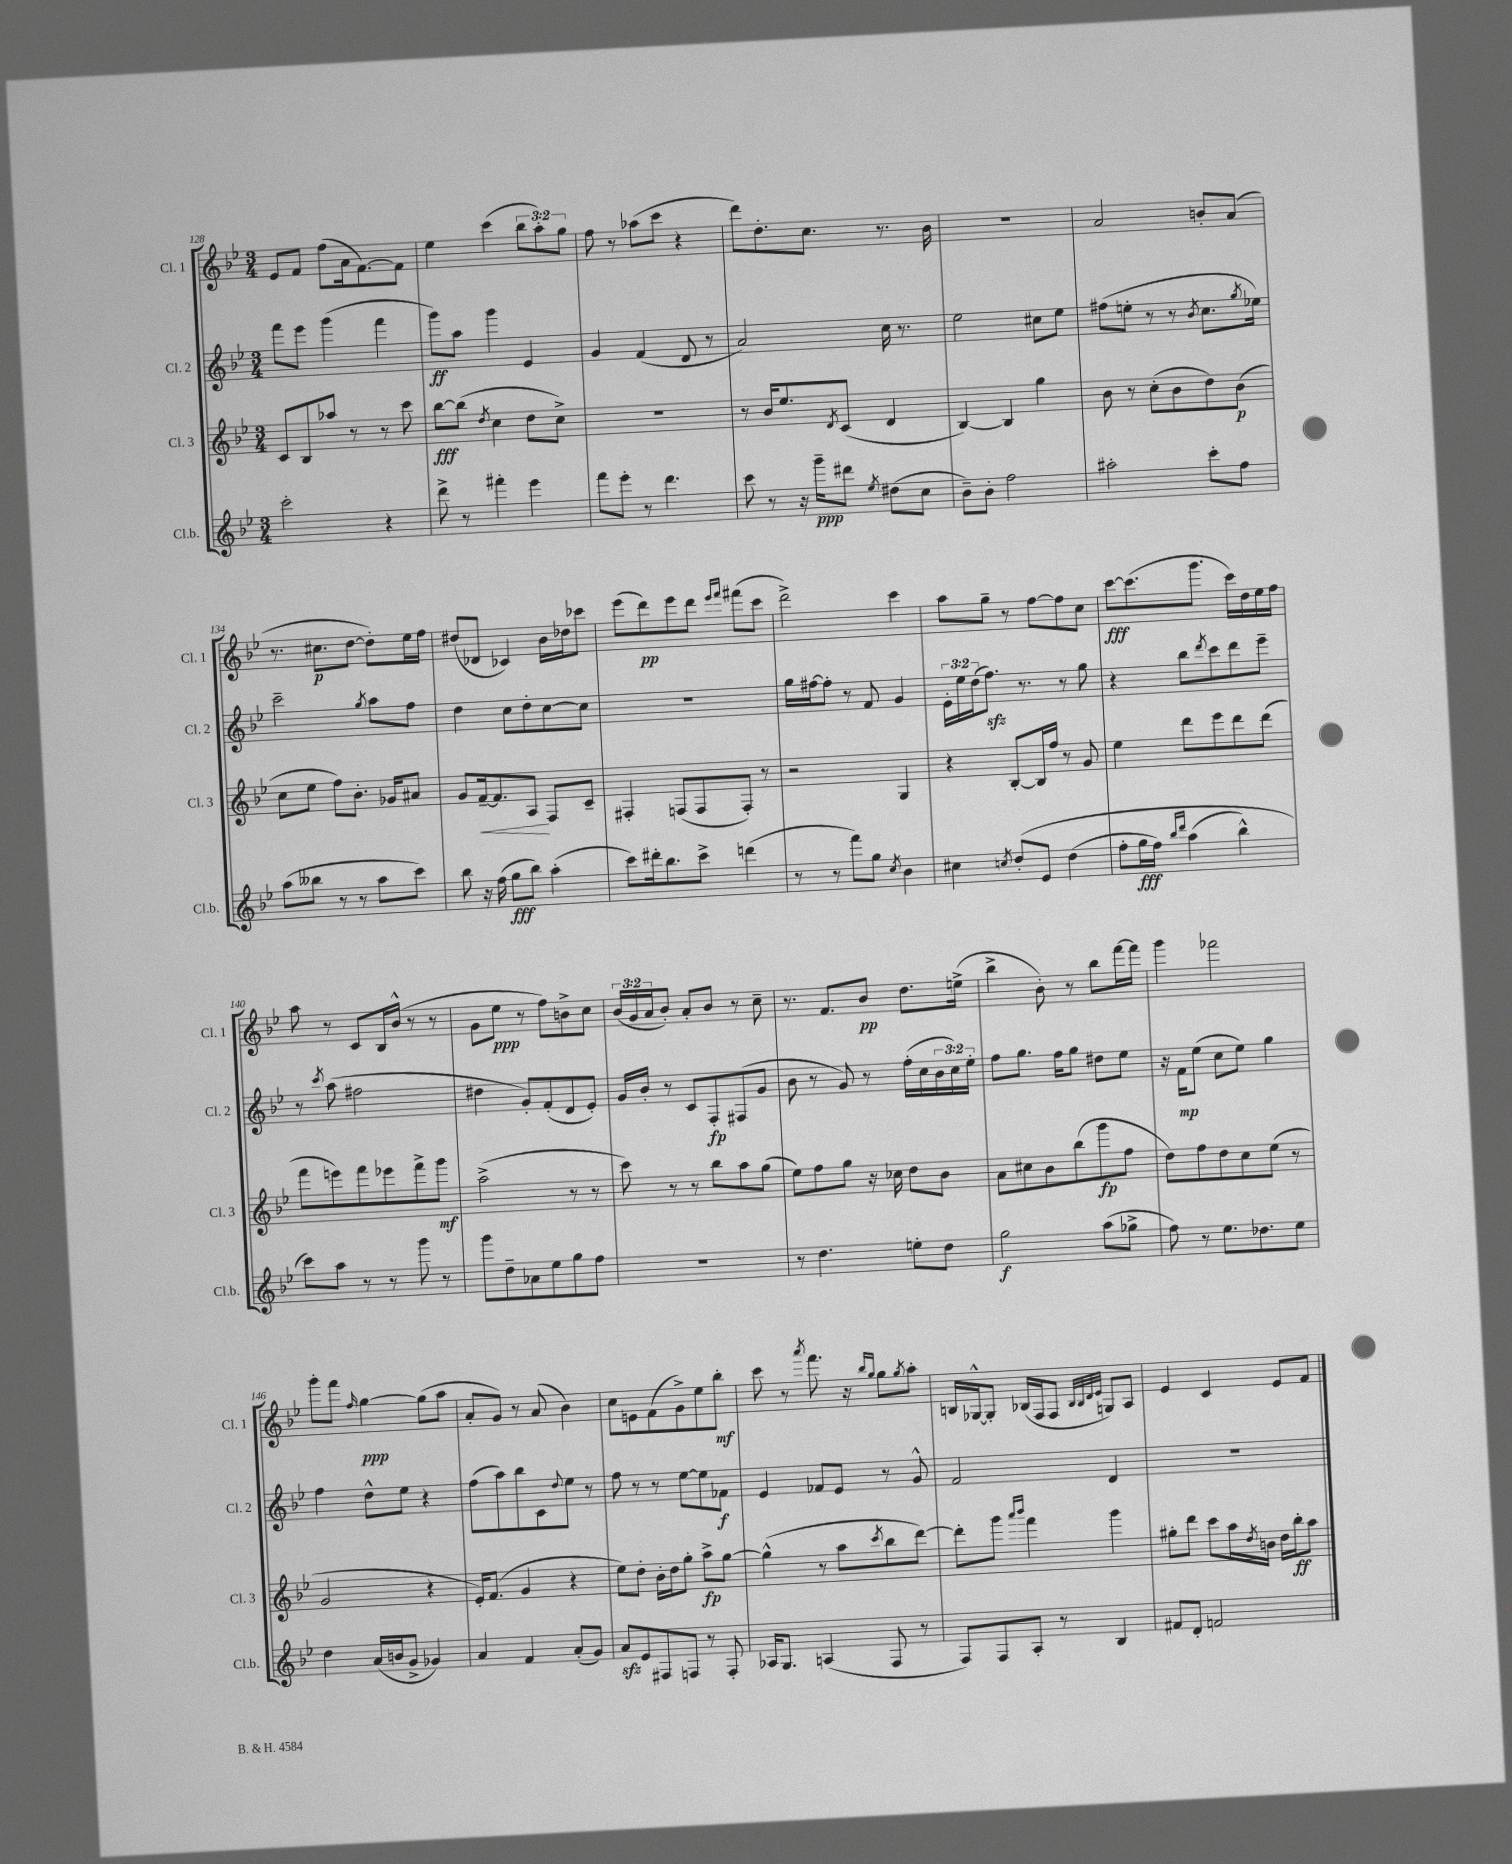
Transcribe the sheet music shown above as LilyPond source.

<<
\new StaffGroup <<
\new Staff = "s0" \with { instrumentName = "Cl. 1" shortInstrumentName = "Cl. 1" } {
    \clef treble \key bes \major \numericTimeSignature \time 3/4 \override Staff.TupletNumber.text = #tuplet-number::calc-fraction-text
    ees'8 f'8 f''8( a'16 f'8.~) f'8 |
    ees''4 c'''4( \tuplet 3/2 { bes''8 a''8-.) g''8 } |
    f''8 r8 aes''8( c'''8 r4 |
    d'''8) d''8.-. c''8. r8. bes'16 |
    R2. |
    a'2 b'8-. a'8( |
    r8. cis''8.\p d''8~ d''8-.) ees''16 f''16 |
    dis''8( des'8 ces'4) bes'16 des''16 ces'''8 |
    ees'''8( d'''8\pp) ees'''8 d'''8 \grace { ees'''16 f'''16 } fis'''8( c'''8 |
    d'''2->) c'''4 |
    a''8 g''8-- r8 f''8~ f''8 c''8 |
    c'''8~\fff c'''8.( g'''8. c'''16) d''16 ees''16 f''16 |
    a''8 r8 c'8 bes16 bes'16-^( r8 r8 |
    g'8 ees''8\ppp r8 f''8) b'8-> c''8 |
    \tuplet 3/2 { bes'16( g'16 a'16 } bes'8-.) a'8-. bes'8 r8 c''8-- |
    r8. f'8. bes'8\pp d''8. e''16->( |
    bes''4-> bes'8-.) r8 bes''8 f'''16~ f'''16 |
    g'''4 fes'''2 |
    g'''8-. f'''8 \grace { f''16 } g''4~\ppp g''8( a''8 |
    a'8-. g'8) r8 a'8( bes'4) |
    c''8 e'8 f'8( g'8->) ees''8 bes''8-.\mf |
    c'''8 r8 \acciaccatura { a'''8 } f'''8. r16 \grace { bes''16 g''16 } g''8 \acciaccatura { g''8 } a''8-. |
    b16 ges16~-^ ges8-. bes16( f16 f8 \grace { bes32 bes32 d'32 ees'32 } g8) a8 |
    ees'4 c'4 ees'8 f'8 \bar "|." |
}
\new Staff = "s1" \with { instrumentName = "Cl. 2" shortInstrumentName = "Cl. 2" } {
    \clef treble \key bes \major \numericTimeSignature \time 3/4 \override Staff.TupletNumber.text = #tuplet-number::calc-fraction-text
    f'''8 ees'''8 g'''4( f'''4 |
    g'''8\ff) a''8 g'''4 ees'4 |
    g'4 f'4( d'8 r8 |
    a'2) c''16 r8. |
    ees''2 cis''8 ees''8 |
    fis''8( e''8-. r8 r8 \acciaccatura { bes'8 } c''8. \acciaccatura { g''8 } ees''16) |
    c'''2-- \acciaccatura { g''8 } a''8 f''8 |
    d''4 c''8 d''8-. c''8~ c''8 |
    R2. |
    g''16 fis''16~ fis''8-. r8 f'8 g'4 |
    \tuplet 3/2 { ees'16-. ees''16 d''16( } f''8.\sfz) r8. r8 g''8 |
    r4 bes''8 \acciaccatura { d'''8 } c'''8 d'''8 ees'''8-- |
    r8 \acciaccatura { c'''8 } a''8( fis''2 |
    dis''4 g'8-.) f'8-.( d'8 ees'8-.) |
    g'16 bes'16-. r8 c'8 f8-.\fp fis8( g'8 |
    bes'8 r8 g'8) r8 f''16-.( c''16 \tuplet 3/2 { bes'16 c''16) ees''16-. } |
    f''8 g''8. f''16 g''8 dis''8 ees''8 |
    r16 f'16\mp ees''8( c''8 ees''8) g''4 |
    f''4 d''8-^ ees''8 r4 |
    f''8( a''8) bes''8 c'8 \appoggiatura { d''8 } ees''8 r8 |
    f''8 r8 r8 ees''8~ ees''8 fes'8\f |
    ees'4 fes'8 ees'8 r8 g'8-^ |
    f'2 d'4 |
    R2. \bar "|." |
}
\new Staff = "s2" \with { instrumentName = "Cl. 3" shortInstrumentName = "Cl. 3" } {
    \clef treble \key bes \major \numericTimeSignature \time 3/4
    c'8 bes8 aes''8 r8 r8 c'''8 |
    bes''8~\fff bes''8( \acciaccatura { d''8 } c''4 d''8 c''8->) |
    R2. |
    r8 bes'16 ees''8. \acciaccatura { d'8 } c'8( d'4 |
    bes4~) bes4 g''4 |
    bes'8 r8 c''8-.( bes'8 d''8) bes'8\p( |
    c''8 ees''8 f''8) bes'8.-. ges'16 ais'8 |
    g'8 f'16~--\< f'8. a8\! f8 c'8-- |
    fis4-. f8( f8 f8-.) r8 |
    r2 g4 |
    r4 bes8~-. bes16 f''16 r8 g'8 |
    ees''4 d'''8 ees'''8 d'''8 d'''8( |
    f'''8 e'''8) f'''8 ees'''8 f'''8-> g'''8\mf |
    a''2->( r8 r8 |
    c'''8) r8 r8 bes''8 a''8 g''8( |
    ees''8) f''8 g''8 r16 ces''16 d''8 bes'8 |
    a'8 cis''8 bes'8 bes''8( g'''8\fp f''8 |
    d''8) f''8 d''8 c''8 ees''8( r8 |
    g'2 r4 |
    ees'16-.) f'8.( g'4 r4 |
    ees''8) d''8-. bes'16-. d''16 g''8-. a''8->\fp g''8~ |
    g''4-^( r8 a''8 \acciaccatura { c'''8 } bes''8 d'''8~) |
    d'''8-. g'''8 \grace { a'''16 bes'''16 } f'''4 g'''4 |
    gis''8-. d'''8 c'''8 a''16 \acciaccatura { d''8 } b'16 d''16 bes''16-.\ff a''8 \bar "|." |
}
\new Staff = "s3" \with { instrumentName = "Cl.b." shortInstrumentName = "Cl.b." } {
    \clef treble \key bes \major \numericTimeSignature \time 3/4
    c'''2-. r4 |
    d'''8-> r8 fis'''4-. ees'''4 |
    f'''8 ees'''8-. r8 d'''4. |
    c'''8 r8 r16 g'''16--\ppp dis'''8 \acciaccatura { ees''8 } dis''8( c''8 |
    bes'8--) bes'8-. f''2 |
    ais''2-. c'''8-. f''8 |
    a''8( beses''8 r8 r8 a''8 c'''8) |
    bes''8 r16 f''16( g''8\fff bes''8) a''4-.( |
    c'''8) dis'''16-. bes''8. c'''8-> d'''4( |
    r8 r8 f'''8) g''8 \acciaccatura { c''8 } bes'4 |
    cis''4 \acciaccatura { c''8 } d''8-.\( ees'8 d''4( |
    f''8-. g''16\fff f''16) \grace { bes''16 d'''16 } a''4( bes''4-^) |
    c'''8\) a''8 r8 r8 g'''8 r8 |
    g'''8 d''8-- aes'8 ees''8 g''8 f''8 |
    R2. |
    r8 d''4. e''8-. d''8 |
    g''2\f a''8( ges''8-> |
    f''8) r8 ees''8. des''8. ees''8 |
    d''4 a'16( b'16 g'8-> ges'4) |
    a'4 f'4 a'8-.( g'8) |
    a'8\sfz ees'8 fis8 f8 r8 f8-. |
    aes16 g8. a4( f8 r8 |
    f8) f8 a8-. r8 bes4 |
    fis'8 d'8-. f'2 \bar "|." |
}
>>
>>
\layout { \context { \Score currentBarNumber = #128 } }
